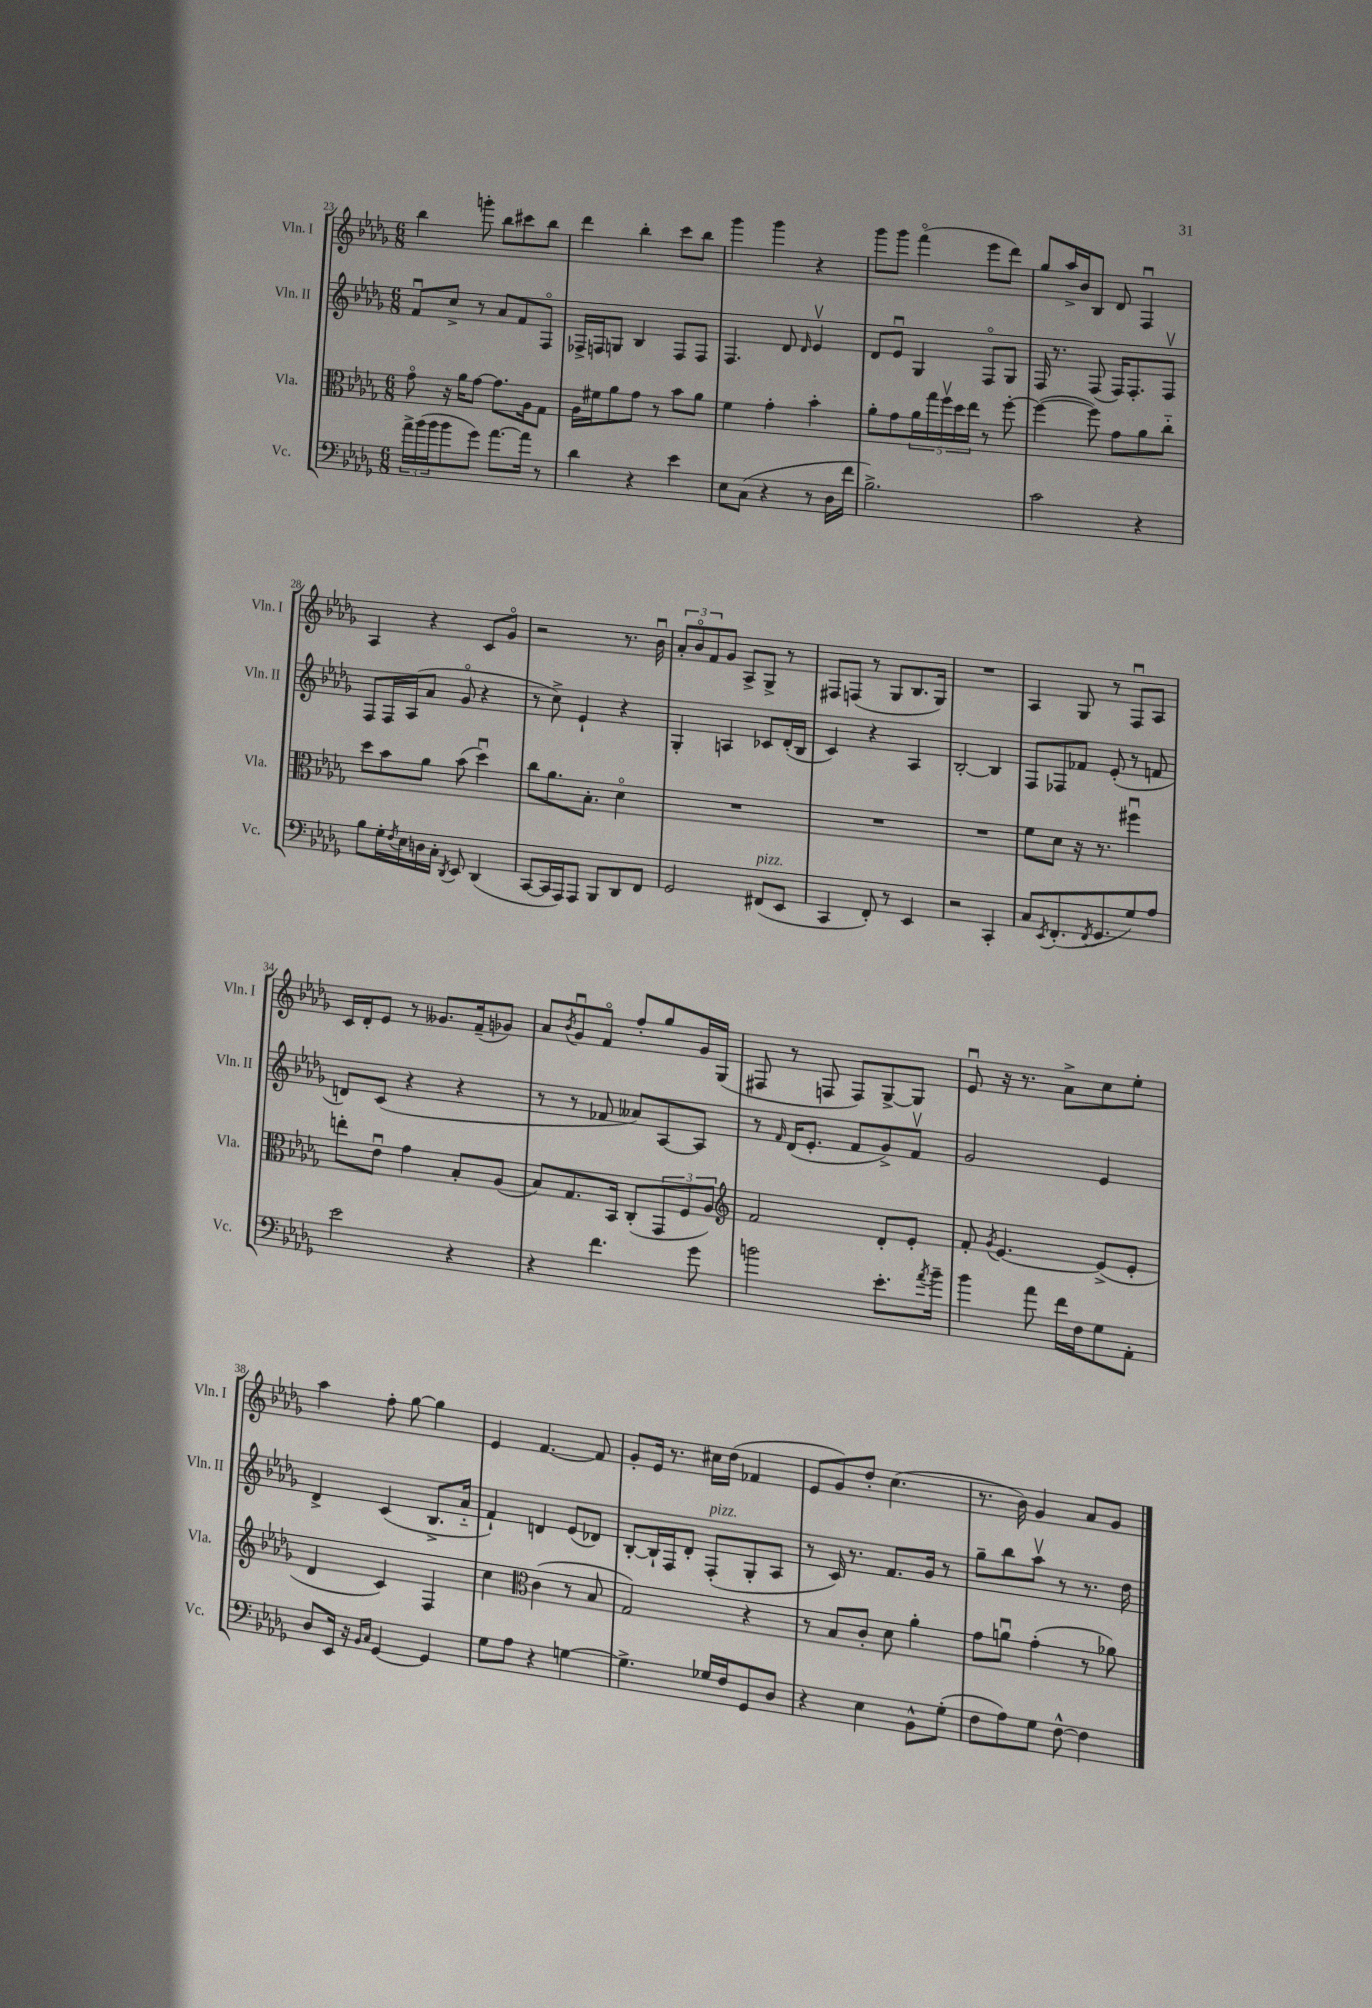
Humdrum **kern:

**kern	**kern	**kern	**kern
*part4	*part3	*part2	*part1
*staff4	*staff3	*staff2	*staff1
*I"Vc.	*I"Vla.	*I"Vln. II	*I"Vln. I
*I'Vc.	*I'Vla.	*I'Vln. II	*I'Vln. I
*clefF4	*clefC3	*clefG2	*clefG2
*k[b-e-a-d-g-]	*k[b-e-a-d-g-]	*k[b-e-a-d-g-]	*k[b-e-a-d-g-]
*M6/8	*M6/8	*M6/8	*M6/8
=23	=23	=23	=23
24a-^\LL	8g-\	8fu/L	4bb-\
(24b-\	.	.	.
24b-\J	.	.	.
8b-\	16r	8cc^/J	.
.	16a-\KL	.	.
8g-\J)	[8g-\J	8r	8gggn'\
[8.a-\L	8.g-\L]	8a-/L	8bb-\L
.	.	8f/	8ccc#X\
16a-\Jk]	16A-\k	.	.
8r	8G-\J	8F/J	8bb-\J
=24	=24	=24	=24
4d-\	16A-\LL	16F-X^/LL	4ddd-\
.	16f#X\J	16Fn/J	.
.	8a-\	8Gn/J	.
4r	8g-\J	4B-/	4bb-'\
.	8r	.	.
4e-\	8b-\L	8F/L	8ccc\L
.	8a-\J	8F/J	8bb-\J
=25	=25	=25	=25
8E-\L	4f\	4.F/	4ggg-\
(8C\J	.	.	.
4r	4g-'\	.	4ggg-\
.	.	8d-/	.
.	.	16qqd-/	.
8r	4b-'\	4e-v/	4r
16D-\LL	.	.	.
16f\JJ	.	.	.
=26	=26	=26	=26
2.B-^\)	8a-'\L	8d-/L	8ggg-\L
.	8g-\	8e-u/J	8ggg-\J
.	20a-\L	4G-/	(4fff\
.	20gg-\	.	.
.	20ffv\	.	.
.	20dd-\	.	.
.	20ee-\JJ	.	.
.	8r	8F/L	8eee-\L
.	[8ff'\	8G-/J	8ddd-\J)
=27	=27	=27	=27
2c\	(4ff\_	16F/	8gg-/L
.	.	8.r	.
.	.	.	16aa-^/L
.	.	.	16b-/J
.	8ff\])	(8F/	8B-/J
.	8g-\L	16F/KL)	8d-/
.	.	8.F'/	.
4r	8a-\	.	4Fu/
.	8cc\J	8Fv/J	.
!!LO:LB:g=z
=28	=28	=28	=28
8B-\L	8dd-\L	8F/L	4A-/
16G-'\L	8b-\	16F/L	.
8qF/	.	.	.
16E-\	.	(16A-/J	.
16Dn\	8a-\J	8a-/J	4r
16C'\JJ	.	.	.
8qDD-/	.	.	.
8EE-/	(8b-\	8g-/	.
(4DD-/	4dd-u\)	4r	8c/L
.	.	.	8g-/J
=29	=29	=29	=29
[8CC/L	8cc\L	8r	2r
16CC/L]	8.a-\	8cc^\)	.
16AAA-/J)	.	.	.
8AAA-/J	.	4e-`/	.
.	8.B-'\J	.	.
8BBB-/L	.	.	.
8DD-/	4d-\	4r	8.r
8FF/J	.	.	.
.	.	.	16b-u\
=30	=30	=30	=30
2GG-/	2.r	4G-'/	12a-'/L
.	.	.	12b-/
.	.	.	12f/
.	.	4An/	8g-/J
.	.	.	8A-^/L
!LO:TX:a:i:t=pizz.	!	!	!
(8FF#X/L	.	8c-X/L	8G-^/J
8EE-/J	.	(16d-'/L	8r
.	.	16B-/JJ	.
=31	=31	=31	=31
4CC/	2.r	4c/)	8F#X/L
.	.	.	(8Fn/J
8FF'/)	.	4r	8r
8r	.	.	8G-/L
4EE-/	.	4A-/	8.B-/
.	.	.	16G-/Jk)
=32	=32	=32	=32
2r	2.r	[2B-'/	2.r
4CC'/	.	4B-/]	.
=33	=33	=33	=33
8C/L	8f\L	8F/L	4A-/
8qEE-/	.	.	.
(8.FF'/	8d-\J	8F-X/	.
.	16r	8f-X/J	8G-/
8qFF/	.	.	.
8.GG-/	8.r	.	.
.	.	(8e-'/	8r
8G-/)	4ff#Xu\	8r	8Fu/L
8A-/J	.	8fn/	8A-/J
!!LO:LB:g=z
=34	=34	=34	=34
2e-\	8een'\L	8dn/L)	16c/LL
.	.	.	16d-'/J
.	8e-u\J	(8c/J	8e-/J
.	4g-\	4r	8r
.	.	.	8.g--X/L
4r	8B-'/L	4r	.
.	.	.	(16f~/k
.	(8A-/J	.	8g-X/J)
=35	=35	=35	=35
4r	8B-/L)	8r	8a-/L
.	.	.	8qb-/
.	8.G-/	8r	8g-u/
4.f\	.	8f-X/	8f/J
.	16BB-/Jk	.	.
.	(8C'/L	8a--X/L)	8ff'/L
.	12GG-/	[8A-/	8gg-/
.	12F/	.	.
8g-\	.	8A-/J]	16g-/L
.	12A-/J)	.	.
.	.	.	(16G-/JJ
=36	=36	=36	=36
*	*clefG2	*	*
2bn\	2f/	8r	8F#X/
.	.	16qqf/	.
.	.	(16d-/KL	8r
.	.	8.e-'/J	.
.	.	.	8Fn/
.	.	8f/L	8F/L)
8.e-'\L	8d-'/L	8g-^/)	[8G-^/
.	8e-'/J	8fv/J	8G-/J]
8qa-/	.	.	.
16b~\Jk	.	.	.
=37	=37	=37	=37
4b-\	8f'/	2g-/	8e-u/
.	8qg-/	.	.
.	[4.e-/	.	16r
.	.	.	8.r
8a-\	.	.	.
16f\LL	.	.	8a-^\L
16F\J	.	.	.
8G-\	(8e-^/L]	4e-/	8cc\
8AA-'\J	8e-'/J	.	8ee-'\J
!!LO:LB:g=z
=38	=38	=38	=38
8D-/L	4d-/	4d-^/	4aa-\
16EE-/Jk	.	.	.
16r	.	.	.
16qqBB-/LL	.	.	.
16qqC/JJ	.	.	.
[4GG-/	4c/)	(4c/	8ff'\
.	.	.	[8gg-\
4GG-/]	4F/	8.B-^/L	4gg-\]
.	.	16a-/Jk	.
=39	=39	=39	=39
8G-\L	4cc\	4f`/)	4e-/
8A-\J	.	.	.
*	*clefC3	*	*
4r	(4c\	4dn/	[4.f/
[4Gn\	8r	(8e-/L	.
.	8B-/	8d-X/J)	8f/]
=40	=40	=40	=40
4.G^\]	2G-/)	[8B-'/L	8g-'/L
.	.	16B-`/L]	16e-/Jk
.	.	16F/J	8.r
.	.	8d-'/J	.
!	!	!LO:TX:a:i:t=pizz.	!
16G-X/LL	.	(8F'/L	16cc#X\LL
16F/J	.	.	(16dd-\JJ
8GG-/	4r	8G-'/	4f-X/
8D-/J	.	8A-/J	.
=41	=41	=41	=41
4r	8r	8r	8e-/L
.	8B-/L	16c/)	8g-/)
.	.	8.r	.
4E-\	8c'/J	.	8dd-'/J
.	8d-\	8.f/L	(4.cc\
8BB-^^\L	4a-'\	.	.
.	.	16g-/Jk	.
(8G-'\J	.	8r	.
=42	=42	=42	=42
8F\L	8g-\L	8gg-~\L	8.r
8A-\)	8anu\J	8bb-\	.
.	.	.	16b-\)
8G-\J	(4g-'\	8aa-v\J	4g-/
[8F^^\	.	8r	.
4F\]	8r	8.r	8a-/L
.	8a-X\)	.	8g-/J
.	.	16dd-\	.
==	==	==	==
*-	*-	*-	*-
